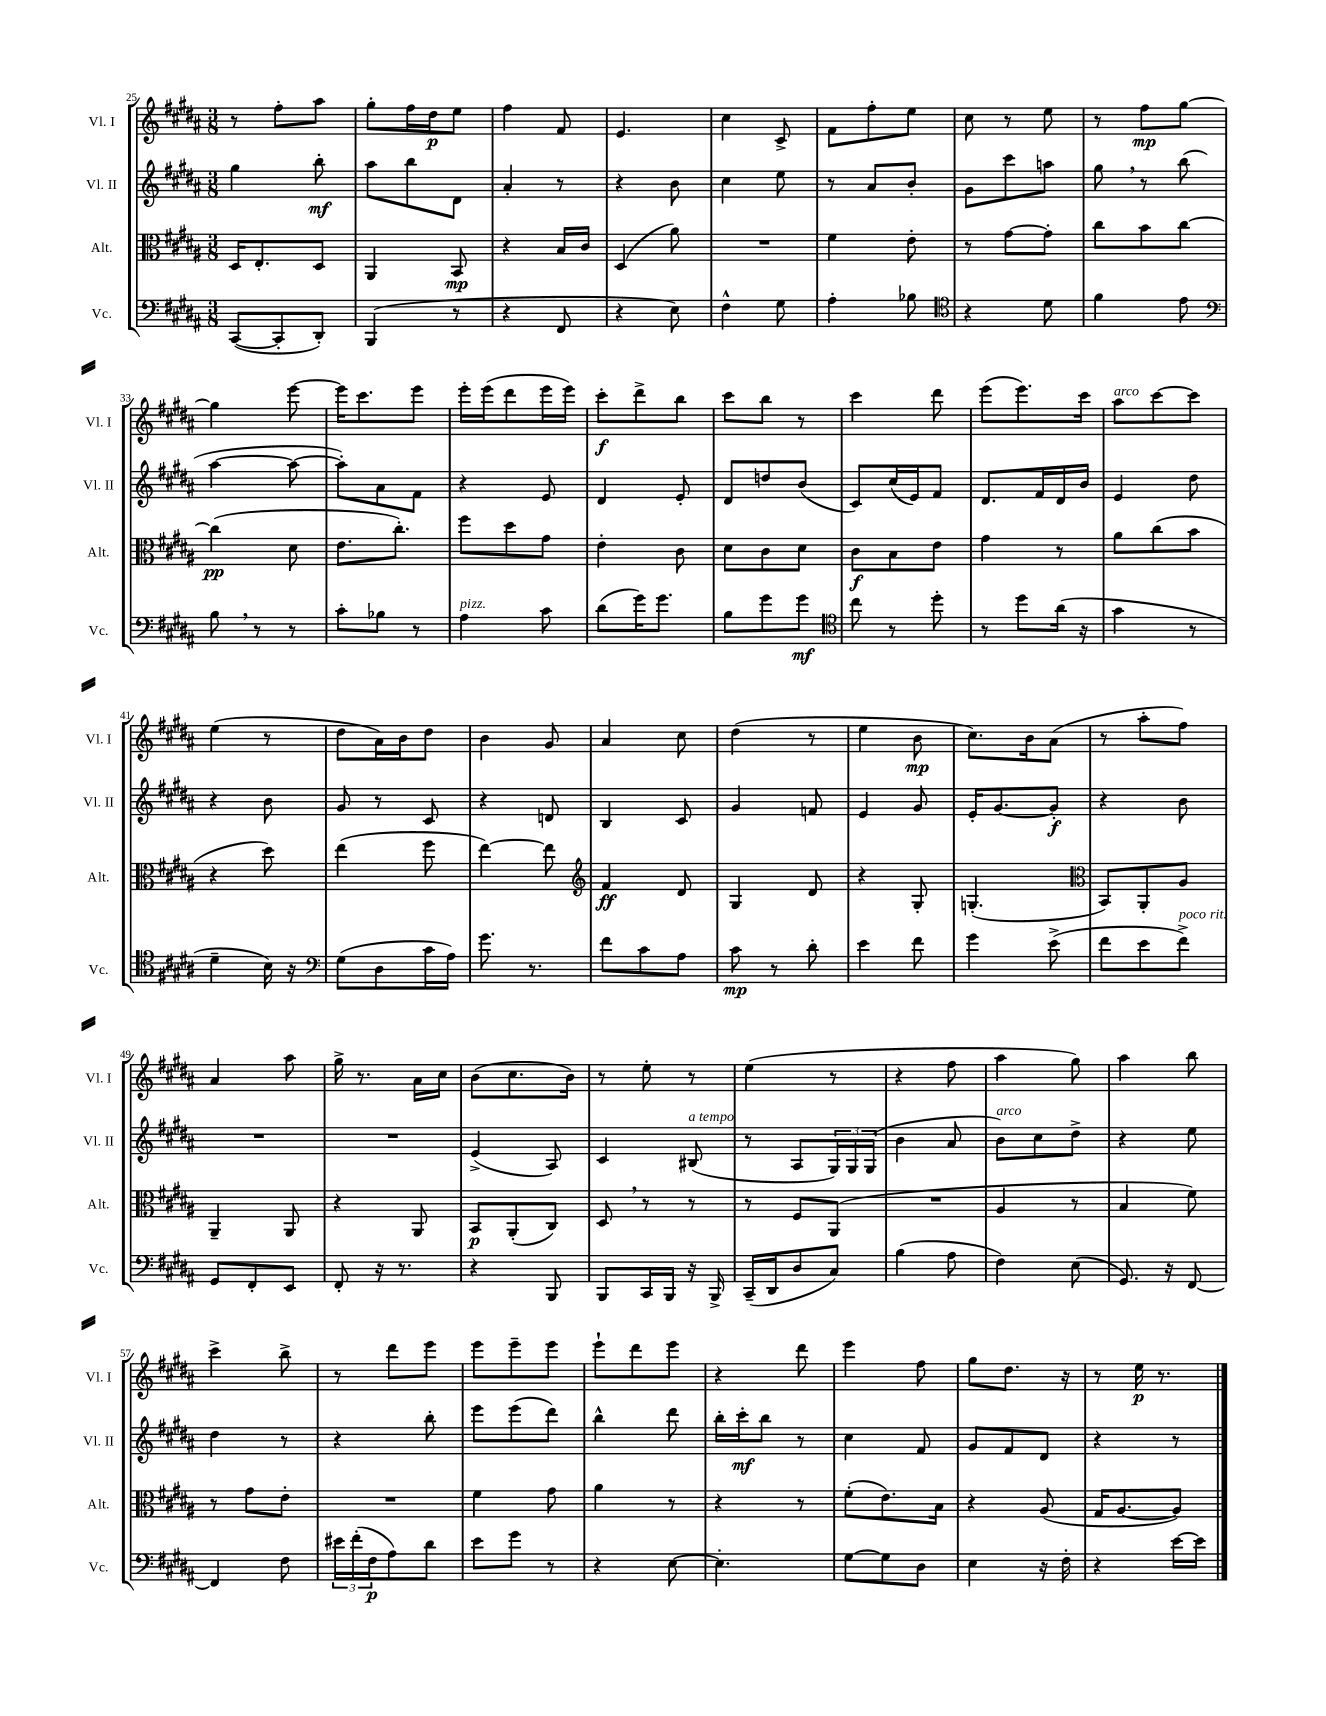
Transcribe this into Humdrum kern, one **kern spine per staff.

**kern	**kern	**kern	**kern
*staff4	*staff3	*staff2	*staff1
*clefF4	*clefC3	*clefG2	*clefG2
*k[f#c#g#d#a#]	*k[f#c#g#d#a#]	*k[f#c#g#d#a#]	*k[f#c#g#d#a#]
*M3/8	*M3/8	*M3/8	*M3/8
([8CC#	16D#	4gg#	8r
.	8.E'	.	.
8CC#']	.	.	8ff#'
8DD#')	8D#	8bb'	8aa#
=	=	=	=
(4BBB	4AA#	8aa#	8gg#'
.	.	8bb	16ff#
.	.	.	16dd#
8r	8BB	8d#	8ee
=	=	=	=
4r	4r	4a#'	4ff#
8FF#	16B	8r	8f#
.	16c#	.	.
=	=	=	=
4r	(4D#	4r	4.e
8E)	8a#)	8b	.
=	=	=	=
4F#^^	4.r	4cc#	4cc#
8G#	.	8ee	8c#^
=	=	=	=
4A#'	4f#	8r	8f#
.	.	8a#	8ff#'
8B-	8e'	8b'	8ee
=	=	=	=
*clefC4	*	*	*
4r	8r	8g#	8cc#
.	[8g#	8ccc#	8r
8d#	8g#']	8aa	8ee
=	=	=	=
4f#	8cc#	8gg#	8r
.	8b	8r	8ff#
8e	[8cc#	(8bb	[8gg#
=	=	=	=
*clefF4	*	*	*
8B	(4cc#]	[4aa#	4gg#]
8r	.	.	.
8r	8d#	8aa#_	[8eee
=	=	=	=
8c#'	8.e	8aa#'])	16eee]
.	.	.	8.ccc#
8B-	.	8a#	.
.	8.cc#')	.	.
8r	.	8f#	8eee
=	=	=	=
4A#	8ff#	4r	16eee'
.	.	.	(16eee
.	8dd#	.	8ddd#
8c#	8g#	8e	16eee
.	.	.	16eee)
=	=	=	=
(8d#	4e'	4d#	8ccc#'
16g#)	.	.	8ddd#^
8.g#	.	.	.
.	8c#	8e'	8bb
=	=	=	=
8B	8d#	8d#	8ccc#
8g#	8c#	8dd	8bb
8g#	8d#	(8b	8r
=	=	=	=
*clefC4	*	*	*
8cc#	8c#	8c#)	4ccc#
8r	8B	(16cc#	.
.	.	16e)	.
8dd#'	8e	8f#	8ddd#
=	=	=	=
8r	4g#	8.d#	(8eee
8dd#	.	.	8.eee)
.	.	16f#	.
(16a#	8r	16d#	.
16r	.	16b	16ccc#
=	=	=	=
4g#	8a#	4e	8aa#
.	(8cc#	.	[8ccc#
8r	8b	8dd#	8ccc#]
=	=	=	=
4d#~	4r	4r	(4ee
16B)	8dd#)	8b	8r
16r	.	.	.
=	=	=	=
*clefF4	*	*	*
(8G#	(4ee	8g#	8dd#
8D#	.	8r	16a#)
.	.	.	16b
16c#	8ff#	8c#	8dd#
16A#)	.	.	.
=	=	=	=
8.g#	[4ee)	4r	4b
8.r	.	.	.
.	8ee]	8d	8g#
=	=	=	=
*	*clefG2	*	*
8f#	4f#	4B	4a#
8c#	.	.	.
8A#	8d#	8c#	8cc#
=	=	=	=
8c#	4G#	4g#	(4dd#
8r	.	.	.
8d#'	8d#	8f	8r
=	=	=	=
4e	4r	4e	4ee
8f#	8G#'	8g#	8b
=	=	=	=
4g#	(4.G'	16e'	8.cc#)
.	.	[8.g#	.
.	.	.	16b
(8e^	.	8g#']	(8a#
=	=	=	=
*	*clefC3	*	*
8f#	8BB)	4r	8r
8e	8AA#'	.	8aa#'
8f#^)	8A#	8b	8ff#)
=	=	=	=
8GG#	4AA#~	4.r	4a#
8FF#'	.	.	.
8EE	8AA#	.	8aa#
=	=	=	=
8FF#'	4r	4.r	16gg#^
.	.	.	8.r
16r	.	.	.
8.r	.	.	.
.	8AA#	.	16a#
.	.	.	16cc#
=	=	=	=
4r	8BB	(4e^	(8b
.	(8AA#'	.	8.cc#
8BBB	8C#)	8A#)	.
.	.	.	16b)
=	=	=	=
8BBB	8D#	4c#	8r
16CC#	8r	.	8ee'
16BBB	.	.	.
16r	8r	(8B#	8r
16BBB^	.	.	.
=	=	=	=
(16CC#~	8r	8r	(4ee
16DD#	.	.	.
8D#	8F#	8A#	.
8C#)	(8AA#	24G#)	8r
.	.	24G#	.
.	.	(24G#	.
=	=	=	=
(4B	4.r	4b	4r
8A#	.	8a#	8ff#
=	=	=	=
4F#)	4A#	8b)	4aa#
.	.	8cc#	.
(8E	8r	8dd#^	8gg#)
=	=	=	=
8.GG#)	4B	4r	4aa#
16r	.	.	.
[8FF#	8f#)	8ee	8bb
=	=	=	=
4FF#]	8r	4dd#	4ccc#^
.	8g#	.	.
8F#	8e'	8r	8bb^
=	=	=	=
24e#	4.r	4r	8r
(24f#'	.	.	.
24F#	.	.	.
8A#)	.	.	8ddd#
8d#	.	8bb'	8eee
=	=	=	=
8e	4f#	8eee	8eee
8g#	.	(8eee	8eee~
8r	8g#	8ddd#)	8eee
=	=	=	=
4r	4a#	4bb^^	8eee`
.	.	.	8ddd#
[8E	8r	8ddd#	8eee
=	=	=	=
4.E']	4r	16bb'	4r
.	.	16ccc#'	.
.	.	8bb	.
.	8r	8r	8ddd#
=	=	=	=
[8G#	(8f#'	4cc#	4eee
8G#]	8.e)	.	.
8D#	.	8f#	8ff#
.	16B	.	.
=	=	=	=
4E	4r	8g#	8gg#
.	.	8f#	8.dd#
16r	(8A#	8d#	.
16F#'	.	.	16r
=	=	=	=
4r	16G#	4r	8r
.	[8.A#	.	.
.	.	.	16ee
.	.	.	8.r
[16e	8A#])	8r	.
16e]	.	.	.
==	==	==	==
*-	*-	*-	*-
